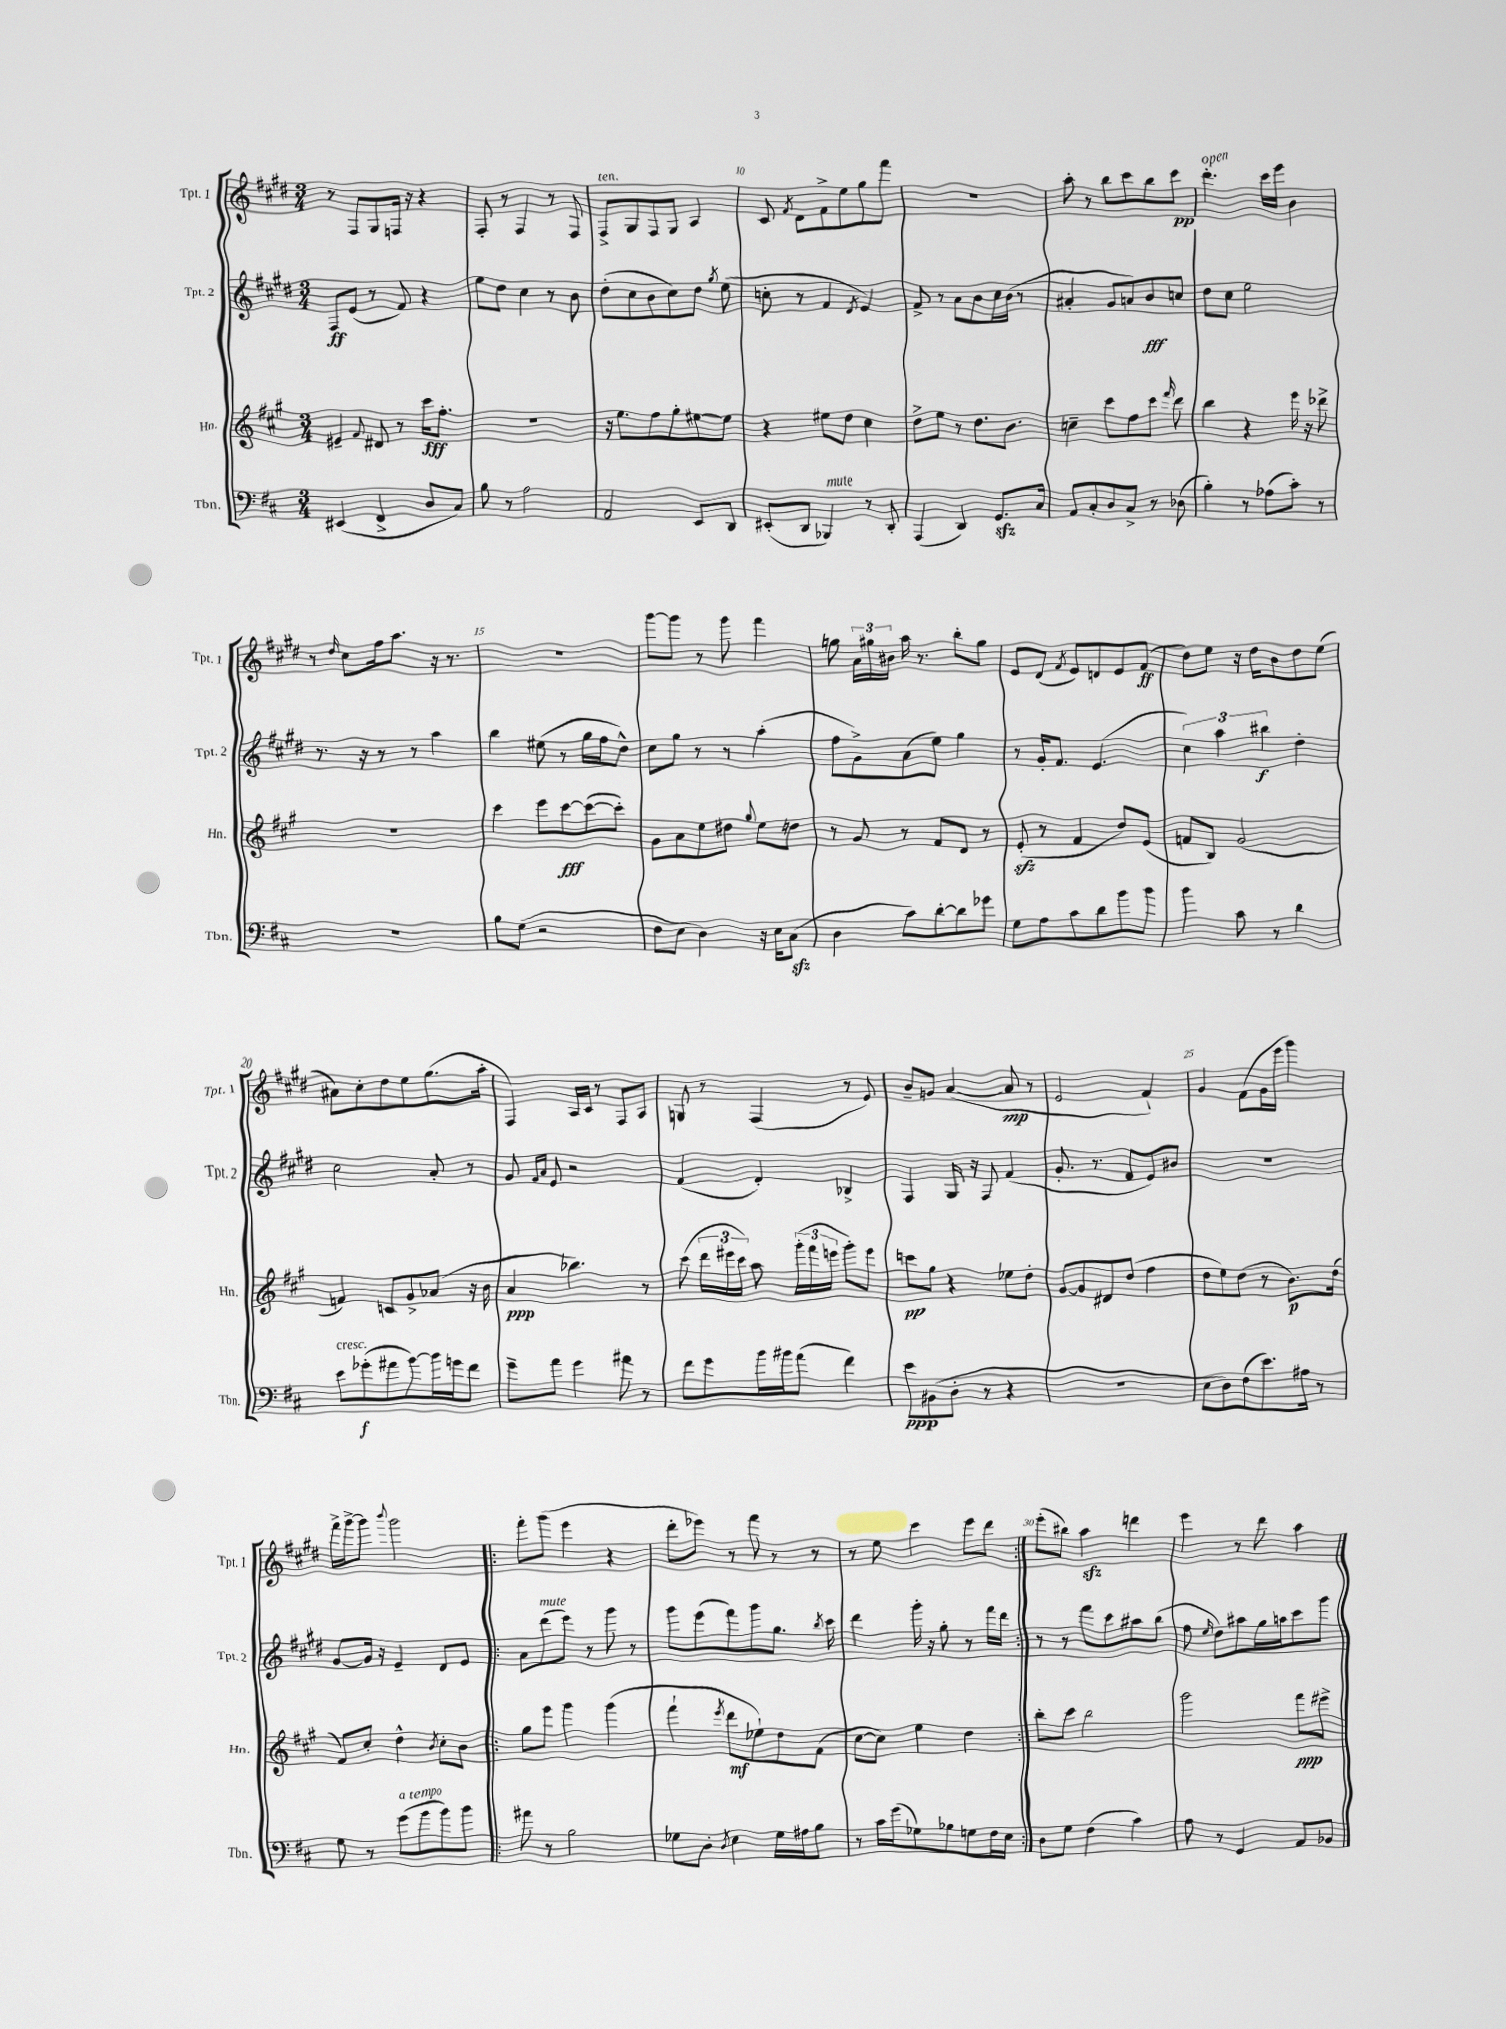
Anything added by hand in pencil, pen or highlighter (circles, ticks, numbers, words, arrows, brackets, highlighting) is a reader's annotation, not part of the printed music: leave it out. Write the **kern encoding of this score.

**kern	**dynam	**kern	**dynam	**kern	**dynam	**kern	**dynam
*part4	*part4	*part3	*part3	*part2	*part2	*part1	*part1
*staff4	*staff4	*staff3	*staff3	*staff2	*staff2	*staff1	*staff1
*I"Tbn.	*	*I"Hn.	*	*I"Tpt. 2	*	*I"Tpt. 1	*
*I'Tbn.	*	*I'Hn.	*	*I'Tpt. 2	*	*I'Tpt. 1	*
*clefF4	*	*clefG2	*	*clefG2	*	*clefG2	*
*k[f#c#]	*	*k[f#c#g#]	*	*k[f#c#g#d#]	*	*k[f#c#g#d#]	*
*M3/4	*	*M3/4	*	*M3/4	*	*M3/4	*
=7	=7	=7	=7	=7	=7	=7	=7
(4EE#X/	.	4e#X~/	.	8F#/L	ff	8r	.
.	.	.	.	(8e/J	.	8F#/L	.
.	.	8qqf#/	.	.	.	.	.
4FF#^/	.	8d#X/	.	8r	.	8G#/	.
.	.	8r	.	8f#/)	.	16Fn/Jk	.
.	.	.	.	.	.	16r	.
8D/L	.	16ccc#\KL	fff	4r	.	4r	.
.	.	8.ff#'\J	.	.	.	.	.
8C#/J)	.	.	.	.	.	.	.
=8	=8	=8	=8	=8	=8	=8	=8
8B\	.	2.r	.	8ee\L	.	8F#'/	.
8r	.	.	.	8dd#\J	.	8r	.
2A\	.	.	.	4cc#\	.	4F#/	.
.	.	.	.	8r	.	8r	.
.	.	.	.	8b\	.	8F#/	.
=9	=9	=9	=9	=9	=9	=9	=9
!	!	!	!	!	!	!LO:TX:a:i:t=ten.	!
2AA/	.	16r	.	(8dd#'\L	.	8F#^/L	.
.	.	8.ee\L	.	.	.	.	.
.	.	.	.	8cc#\	.	8G#/	.
.	.	8ff#\	.	8b\	.	8F#/	.
.	.	8gg#'\	.	8cc#\)	.	8G#/J	.
8EE/L	.	[8ee#X\	.	8dd#\J	.	4A/	.
.	.	.	.	8qgg#/	.	.	.
8DD/J	.	8ee#\J]	.	(8ee\	.	.	.
=10	=10	=10	=10	=10	=10	=10	=10
(8EE#X'/L	.	4r	.	8ccn'\	.	8c#/	.
.	.	.	.	.	.	8qf#/	.
8DD/J	.	.	.	8r	.	8d#\L	.
!LO:TX:a:i:t=mute	!	!	!	!	!	!	!
4BBB-X/)	.	8ee#X\L	.	4f#/	.	8f#^\	.
.	.	8dd\J	.	.	.	8ee\	.
.	.	.	.	8qd#/	.	.	.
8r	.	4cc#\	.	4e/)	.	8gg#\	.
8DD'/	.	.	.	.	.	8fff#\J	.
=11	=11	=11	=11	=11	=11	=11	=11
(4AAA/	.	8dd^\L	.	8f#^/	.	2.r	.
.	.	8ee\J	.	8r	.	.	.
4DD/)	.	8r	.	8a\L	.	.	.
.	.	8.dd\L	.	8b\	.	.	.
8.GGzz/L	.	.	.	16cc#\L	.	.	.
.	.	8.b\J	.	(16b\JJ	.	.	.
.	.	.	.	8r	.	.	.
16C#/Jk	.	.	.	.	.	.	.
=12	=12	=12	=12	=12	=12	=12	=12
8AA/L	.	4ccn~\	.	4a#X'/	.	8aa'\	.
8C#'/	.	.	.	.	.	8r	.
8D/	.	8ccc#\L	.	8g#/L	.	8bb\L	.
8C#^/J	.	8ff#\	.	8an/)	.	8ccc#\	.
8r	.	8ccc#\J	.	8b/	fff	8bb\	.
.	.	16qqfff#/	.	.	.	.	.
(8D-X\	.	8ddd\	.	8ccn/J	.	8ccc#\J	pp
=13	=13	=13	=13	=13	=13	=13	=13
!	!	!	!	!	!	!LO:TX:a:i:t=open	!
4B'\)	.	4bb\	.	8dd#\L	.	4.ddd#'\	.
.	.	.	.	8cc#\J	.	.	.
8r	.	4r	.	2ee\	.	.	.
(8A-X\L	.	.	.	.	.	16ccc#\LL	.
.	.	.	.	.	.	16eee\JJ	.
8c#'\J)	.	16eee\	.	.	.	4b\	.
.	.	16r	.	.	.	.	.
8r	.	8ddd-X^\	.	.	.	.	.
!!LO:LB:g=z
=14	=14	=14	=14	=14	=14	=14	=14
2.r	.	2.r	.	8.r	.	8r	.
.	.	.	.	.	.	16qqdd#/	.
.	.	.	.	.	.	8cc#\L	.
.	.	.	.	16r	.	.	.
.	.	.	.	8r	.	16ff#\k	.
.	.	.	.	.	.	8.aa\J	.
.	.	.	.	8r	.	.	.
.	.	.	.	4aa\	.	16r	.
.	.	.	.	.	.	8.r	.
=15	=15	=15	=15	=15	=15	=15	=15
8B\L	.	4ccc#\	.	4bb\	.	2.r	.
(8G\J	.	.	.	.	.	.	.
2r	.	8eee\L	.	(8ee#X\	.	.	.
.	.	[8ccc#\	fff	8r	.	.	.
.	.	(8ccc#\_	.	16gg#\LL	.	.	.
.	.	.	.	16ff#\J	.	.	.
.	.	8ccc#'\J])	.	8dd#^^\J)	.	.	.
=16	=16	=16	=16	=16	=16	=16	=16
8F#\L	.	8g#\L	.	8cc#\L	.	[8ggg#\L	.
8E\J	.	8a\	.	8gg#\J	.	8ggg#\J]	.
4D\)	.	8ee\	.	8r	.	8r	.
.	.	8dd#X\J	.	8r	.	8ggg#\	.
.	.	8qqgg#/	.	.	.	.	.
16r	.	8ee\L	.	(4aa'\	.	4fff#\	.
16E\KL	.	.	.	.	.	.	.
(8C#zz\J	.	8ddn\J	.	.	.	.	.
=17	=17	=17	=17	=17	=17	=17	=17
4D\	.	8r	.	8ff#\L	.	8ggn\	.
.	.	8g#/	.	8g#^\)	.	24a\LL	.
.	.	.	.	.	.	24gg#X\	.
.	.	.	.	.	.	24b#X\JJ	.
8c#\L)	.	8r	.	(8a\	.	16aa\	.
.	.	.	.	.	.	8.r	.
[8d'\	.	8f#/L	.	8ee\J)	.	.	.
8d\]	.	8d/J	.	4gg#\	.	8bb'\L	.
8g-X\J	.	8r	.	.	.	8gg#\J	.
=18	=18	=18	=18	=18	=18	=18	=18
8G\L	.	(8ezz'/	.	8r	.	8e/L	.
8A\	.	8r	.	16g#'/KL	.	(8d#/J	.
.	.	.	.	8.f#/J	.	.	.
.	.	.	.	.	.	8qf#/	.
8c#\	.	4f#/	.	.	.	8e/L)	.
8d\	.	.	.	(4.e/	.	8dn/	.
8b\	.	8dd/L)	.	.	.	8e/	.
8b\J	.	(8e/J	.	.	.	(8f#/J	ff
=19	=19	=19	=19	=19	=19	=19	=19
4b\	.	8fn/L	.	6cc#\)	.	8dd#\L)	.
.	.	8B/J)	.	.	.	8ee\J	.
.	.	.	.	6aa\	.	.	.
8c#\	.	(2g#/	.	.	.	16r	.
.	.	.	.	.	.	16dd#\KL	.
.	.	.	.	6bb#X\	f	.	.
8r	.	.	.	.	.	8b\	.
4d\	.	.	.	4dd#'\	.	8dd#\	.
.	.	.	.	.	.	(8ee\J	.
!!LO:LB:g=z
=20	=20	=20	=20	=20	=20	=20	=20
!LO:TX:a:i:t=cresc.	!	!	!	!	!	!	!
8e\L	.	4fn/)	.	2cc#\	.	8a#X\L)	.
(8g-X'\	f	.	.	.	.	8cc#'\	.
8a#X\	.	8cn/L	.	.	.	8dd#\	.
[8b\)	.	8g#^/	.	.	.	8ee\	.
16b\L]	.	(8a-X/J	.	8a'/	.	(8.gg#\	.
16gn\J	.	.	.	.	.	.	.
8f#\J	.	16r	.	8r	.	.	.
.	.	16b\	.	.	.	16aa'\Jk	.
=21	=21	=21	=21	=21	=21	=21	=21
8g~\L	.	4a/	ppp	8g#/	.	4F#/)	.
.	.	.	.	16qqf#/LL	.	.	.
.	.	.	.	16qqa/JJ	.	.	.
8a\J	.	.	.	8e/	.	.	.
4g\	.	4.bb-X\)	.	2r	.	16A/LL	.
.	.	.	.	.	.	16c#/JJ	.
.	.	.	.	.	.	8r	.
8a#X\	.	.	.	.	.	8F#/L	.
8r	.	8r	.	.	.	8A/J	.
=22	=22	=22	=22	=22	=22	=22	=22
8f#\L	.	(8ccc#\	.	(4f#/	.	8Gn/	.
8g\	.	24ddd\LL	.	.	.	8r	.
.	.	24eee#X\	.	.	.	.	.
.	.	24ccc#\JJ)	.	.	.	.	.
16b\L	.	8aa\	.	4d#'/)	.	(4F#/	.
16b#X\J	.	.	.	.	.	.	.
(8a\J	.	(24ggg#'\LL	.	.	.	.	.
.	.	24fff#\	.	.	.	.	.
.	.	24eeen\JJ	.	.	.	.	.
4f#\)	.	8ggg#'\L)	.	4B-X^/	.	8r	.
.	.	8eee\J	.	.	.	8e/)	.
=23	=23	=23	=23	=23	=23	=23	=23
8e\L	ppp	8cccn\L	pp	4F#/	.	8b~/L	.
(8BB#X\	.	8gg#\J	.	.	.	8gn/J	.
8D'\J	.	4r	.	16G#/	.	([4a/	.
.	.	.	.	16r	.	.	.
8r	.	.	.	8F#/	.	.	.
4r	.	8ee-X\L	.	(4f#/	.	8a/]	mp
.	.	8dd'\J	.	.	.	8r	.
=24	=24	=24	=24	=24	=24	=24	=24
2.r	.	[8g#/L	.	8.g#'/	.	2e/	.
.	.	8g#/]	.	.	.	.	.
.	.	.	.	8.r	.	.	.
.	.	8d#X/	.	.	.	.	.
.	.	(8dd/J	.	8f#/L	.	.	.
.	.	4ff#\	.	8e/)	.	4f#`/)	.
.	.	.	.	8b#X/J	.	.	.
=25	=25	=25	=25	=25	=25	=25	=25
8E\L	.	8dd\L	.	2.r	.	4g#/	.
8D\)	.	8ee\)	.	.	.	.	.
(8F#\	.	(8dd\J	.	.	.	(8f#\L	.
8.e\)	.	8r	.	.	.	16g#\L	.
.	.	.	.	.	.	16eee\JJ	.
.	.	8.b\L)	p	.	.	4ggg#\)	.
16A#X\Jk	.	.	.	.	.	.	.
8r	.	.	.	.	.	.	.
.	.	(16dd\Jk	.	.	.	.	.
!!LO:LB:g=z
=26	=26	=26	=26	=26	=26	=26	=26
8G\	.	8f#/L)	.	[8g#/L	.	16fff#^\LL	.
.	.	.	.	.	.	[16ggg#^\J	.
8r	.	8cc#'/J	.	16g#/Jk]	.	8ggg#\J]	.
.	.	.	.	16r	.	.	.
.	.	.	.	.	.	8qqbbb/	.
!LO:TX:a:i:t=a tempo	!	!	!	!	!	!	!
(8g\L	.	4dd^^\	.	4e~/	.	2ggg#\	.
8b\	.	.	.	.	.	.	.
.	.	8qb/	.	.	.	.	.
8b\)	.	8cc#'\L	.	8d#/L	.	.	.
8b\J	.	8b\J	.	8e/J	.	.	.
=27!|:	=27!|:	=27!|:	=27!|:	=27!|:	=27!|:	=27!|:	=27!|:
8a#X\	.	8gg#\L	.	8a\L	.	8fff#'\L	.
!	!	!	!	!LO:TX:a:i:t=mute	!	!	!
8r	.	8eee\J	.	(8ddd#\	.	(8ggg#\J	.
2B\	.	4ggg#\	.	8eee\J)	.	4eee\	.
.	.	.	.	8r	.	.	.
.	.	(4ggg#\	.	8ggg#\	.	4r	.
.	.	.	.	8r	.	.	.
=28	=28	=28	=28	=28	=28	=28	=28
8G-X\L	.	4fff#`\	.	8ggg#\L	.	8ddd#'\L	.
8D'\J	.	.	.	(8eee\	.	8eee-X\J)	.
8qD/	.	8qeee/	.	.	.	.	.
4E\	.	8ddd\L	mf	8fff#\)	.	8r	.
.	.	8ee-X`\)	.	8ggg#\	.	8fff#\	.
16G-\LL	.	8dd\	.	8.gg#\J	.	8r	.
16A#X\J	.	.	.	.	.	.	.
8B\J	.	(8f#\J	.	.	.	8r	.
.	.	.	.	8qbb/	.	.	.
.	.	.	.	16ccc#\	.	.	.
=29	=29	=29	=29	=29	=29	=29	=29
8r	.	[8cc#\L	.	4ddd#\	.	8r	.
16c#\LL	.	8cc#\J])	.	.	.	8ee\	.
(16g\J	.	.	.	.	.	.	.
8G-X\)	.	4ee\	.	16ggg#'\	.	4ccc#\	.
.	.	.	.	16r	.	.	.
8B-X\	.	.	.	8gg#'\	.	.	.
8Gn\	.	4dd\	.	8r	.	8eee\L	.
16F#\L	.	.	.	16fff#\LL	.	8ddd#\J	.
16E\JJ	.	.	.	16ddd#\JJ	.	.	.
=30:|!	=30:|!	=30:|!	=30:|!	=30:|!	=30:|!	=30:|!	=30:|!
8D\L	.	8bb'\L	.	8r	.	(8eee'\L	.
8G\J	.	8ccc#\J	.	8r	.	8bb#X\J)	.
(4F#\	.	2bb\	.	8fff#\L	.	4aazz\	.
.	.	.	.	8ccc#\	.	.	.
4c#\)	.	.	.	8aa#X\	.	4dddn\	.
.	.	.	.	(8bb\J	.	.	.
=31	=31	=31	=31	=31	=31	=31	=31
8A\	.	2ggg#\	.	8ff#\	.	4eee\	.
.	.	.	.	16qqee/	.	.	.
8r	.	.	.	8dd#\L)	.	.	.
4GG/	.	.	.	8aa#X\	.	8r	.
.	.	.	.	16gg#\L	.	8ddd#\	.
.	.	.	.	16aan\J	.	.	.
8AA/L	.	8fff#\L	ppp	8ccc#\	.	4aa\	.
8BB-X/J	.	8eee#X^\J	.	8ggg#\J	.	.	.
==	==	==	==	==	==	==	==
*-	*-	*-	*-	*-	*-	*-	*-
